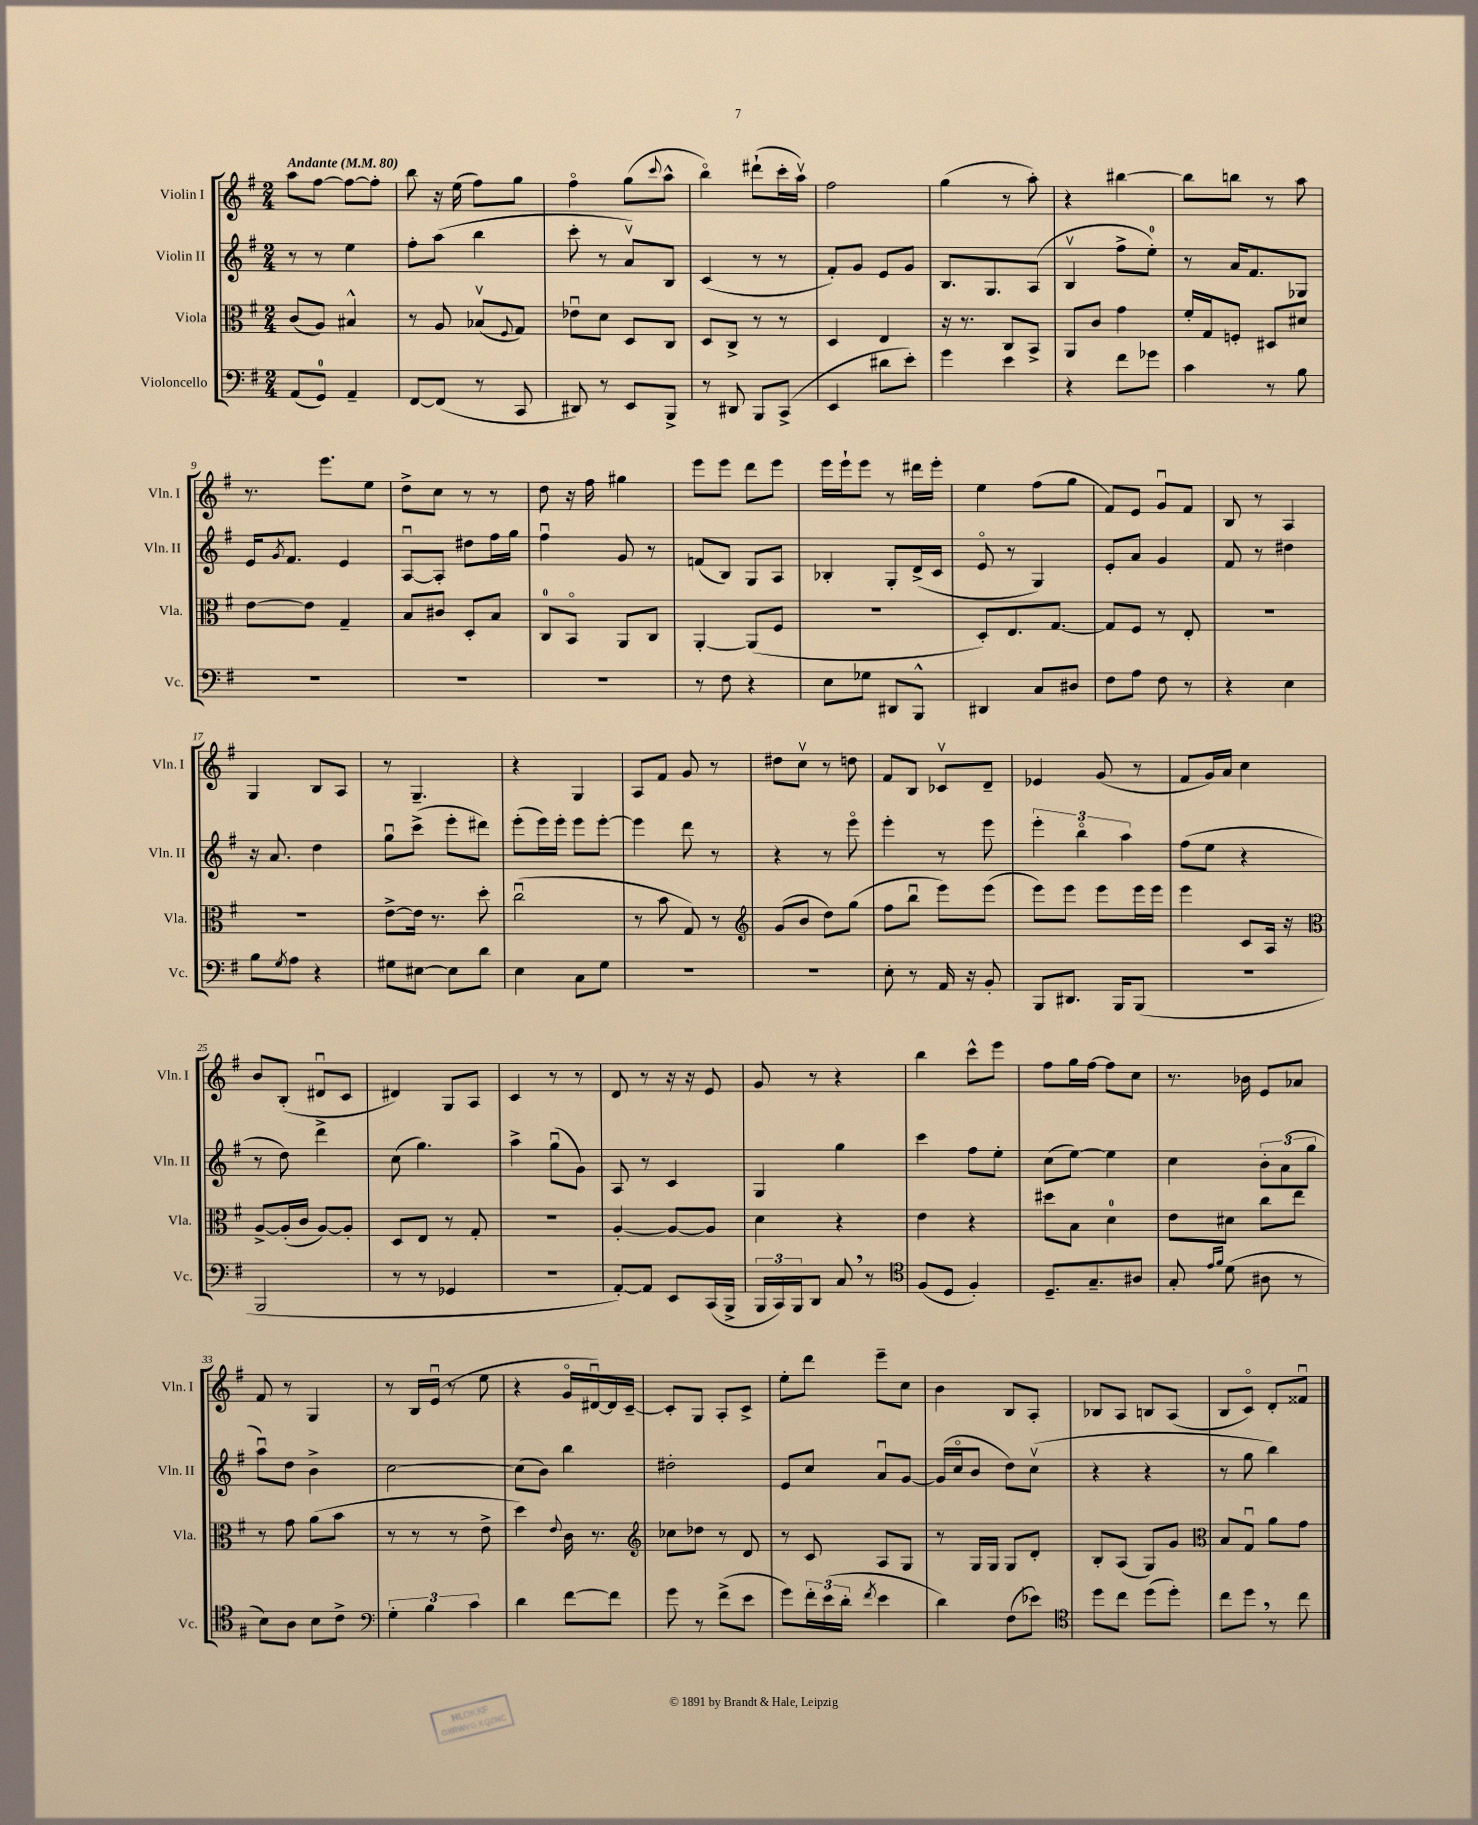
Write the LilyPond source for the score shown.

<<
\new StaffGroup <<
\new Staff = "s0" \with { instrumentName = "Violin I" shortInstrumentName = "Vln. I" } {
    \clef treble \key g \major \numericTimeSignature \time 2/4 \tempo "Andante" 4 = 80
    a''8 fis''8~ fis''8~ fis''8-. |
    b''8 r16 e''16( fis''8) g''8 |
    fis''4\flageolet g''8( \appoggiatura { c'''8 } a''8-^ |
    b''4\flageolet) dis'''8-!( c'''16-. a''16\upbow) |
    fis''2 |
    g''4( r8 a''8-.) |
    r4 bis''4~ |
    bis''8 b''8 r8 a''8 |
    r8. e'''8. e''8 |
    d''8-> c''8 r8 r8 |
    d''8 r16 fis''16 gis''4 |
    e'''8 e'''8 d'''8 e'''8 |
    e'''16 e'''16-! e'''8 r8 dis'''16 e'''16-. |
    e''4 fis''8( g''8 |
    fis'8) e'8 g'8\downbow fis'8 |
    b8 r8 a4 |
    g4 b8 a8 |
    r8 g4.-- |
    r4 g4 |
    a8 fis'8 g'8 r8 |
    dis''8 c''8\upbow r8 d''8 |
    fis'8 b8 ces'8\upbow d'8-- |
    ees'4 g'8( r8 |
    fis'8 g'16) a'16 c''4 |
    b'8 b8-.( dis'8\downbow c'8 |
    dis'4) g8 a8 |
    c'4 r8 r8 |
    d'8 r8 r16 r16 e'8 |
    g'8 r8 r4 |
    b''4 c'''8-^ e'''8 |
    fis''8 g''16 fis''16~ fis''8 c''8 |
    r8. bes'16 e'8 aes'8 |
    fis'8 r8 g4 |
    r8 b16 e'16\downbow( r8 e''8 |
    r4 g'16\flageolet dis'16~\downbow) dis'16 c'16~-- |
    c'8-. g8 a8-. c'8-> |
    e''8-. d'''8 e'''8-- c''8 |
    b'4 b8 a8-. |
    bes8 a8 b8 a8( |
    b8 c'8\flageolet) d'8-. fisis'8\downbow \bar "|." |
}
\new Staff = "s1" \with { instrumentName = "Violin II" shortInstrumentName = "Vln. II" } {
    \clef treble \key g \major \numericTimeSignature \time 2/4
    r8 r8 e''4 |
    fis''8-. a''8( b''4 |
    c'''8-. r8 a'8\upbow) b8 |
    c'4( r8 r8 |
    fis'8-.) g'8 e'8 g'8 |
    b8. g8. a8( |
    b4\upbow fis''8-> e''8-0-.) |
    r8 a'16 fis'8. ges8 |
    e'16 \acciaccatura { g'8 } fis'8. e'4 |
    a8~\downbow a8-. dis''8 fis''16 g''16 |
    fis''4\downbow g'8 r8 |
    f'8( b8) g8 a8 |
    bes4-. g8-. d'16->( c'16 |
    e'8\flageolet r8 g4) |
    e'8-. a'8 g'4 |
    fis'8 r8 dis''4 |
    r16 a'8. d''4 |
    g''8\downbow c'''8->( e'''8-. dis'''8) |
    e'''8-.( e'''16) e'''16-. e'''8 e'''8~-. |
    e'''4 d'''8 r8 |
    r4 r8 e'''8\flageolet |
    e'''4-. r8 e'''8 |
    \tuplet 3/2 { e'''4-. b''4\flageolet a''4 } |
    fis''8( e''8 r4 |
    r8 d''8) d'''4-> |
    c''8( g''4.) |
    a''4-> g''8\downbow( g'8) |
    a8 r8 c'4 |
    g4 g''4 |
    c'''4 fis''8 e''8-. |
    c''8( e''8~) e''4 |
    c''4 \tuplet 3/2 { b'8-. a'8( g''8 } |
    a''8\downbow) d''8 b'4-> |
    c''2~ |
    c''8( b'8) b''4 |
    dis''2-. |
    e'8 c''8 a'8\downbow g'8~ |
    g'16( c''16\flageolet b'8 d''8) c''8\upbow( |
    r4 r4 |
    r8 g''8 b''4) \bar "|." |
}
\new Staff = "s2" \with { instrumentName = "Viola" shortInstrumentName = "Vla." } {
    \clef alto \key g \major \numericTimeSignature \time 2/4
    c'8( a8) bis4-^ |
    r8 a8 bes8\upbow( \appoggiatura { fis8 } g8) |
    ees'8\downbow d'8 d8 c8 |
    d8 c8-> r8 r8 |
    d4 e4 |
    r16 r8. c8 b,8-> |
    a,8 c'8 g'4 |
    fis'16-. g16 f8-. dis8 dis'8 |
    e'8~ e'8 g4-- |
    b8 cis'8 d8-. b8 |
    c8-0 b,8\flageolet a,8 c8 |
    a,4~-. a,8( fis8 |
    r2 |
    d8-.) e8. g8.~ |
    g8 fis8 r8 e8-. |
    R2 |
    R2 |
    e'8~-> e'16 r8. d''8-. |
    c''2\downbow( |
    r8 b'8 g8) r8 |
    \clef treble g'8( b'8 d''8) g''8( |
    fis''8 b''8\downbow e'''8) e'''8( |
    e'''8) e'''8 e'''8 e'''16 e'''16 |
    e'''4 c'8 a16 r16 |
    \clef alto a8~-> a16-.( c'16 a8~) a8-. |
    d8 e8 r8 g8-. |
    r2 |
    a4~-. a8~ a8 |
    d'4 r4 |
    e'4 r4 |
    dis''8 b8 d'4-0 |
    e'8 dis'8 c''8 e''8 |
    r8 g'8 a'8( b'8 |
    r8 r8 r8 e'8-> |
    d''4) \appoggiatura { e'8 } c'16 r8. |
    \clef treble ces''8 des''8 r8 d'8 |
    r8 c'8 a8 g8 |
    r8 g16 g16 g8 d'8-. |
    b8-. a8( g8) g'8 |
    \clef alto b8 g8\downbow a'8 g'8 \bar "|." |
}
\new Staff = "s3" \with { instrumentName = "Violoncello" shortInstrumentName = "Vc." } {
    \clef bass \key g \major \numericTimeSignature \time 2/4
    a,8( g,8-0) a,4-- |
    fis,8~ fis,8( r8 c,8 |
    dis,8) r8 e,8 b,,8-> |
    r8 dis,8 b,,8 c,8->( |
    e,4 dis'8 e'8-.) |
    g'4 e'4 |
    r4 fis'8 ges'8 |
    c'4 r8 b8 |
    R2 |
    R2 |
    R2 |
    r8 fis8 r4 |
    e8 ges8 dis,8 b,,8-^ |
    dis,4 c8 dis8 |
    fis8 a8 fis8 r8 |
    r4 e4 |
    b8 \acciaccatura { g8 } a8 r4 |
    gis8 eis8~ eis8 d'8 |
    e4 c8 g8 |
    R2 |
    R2 |
    e8-. r8 a,16 r16 b,8-. |
    b,,8 dis,8. b,,16 b,,8( |
    R2 |
    b,,2 |
    r8 r8 ges,4 |
    r2 |
    a,8~-.) a,8 e,8 c,16( b,,16-> |
    \tuplet 3/2 { b,,16 c,16) b,,16 } d,8 c8 \breathe r8 |
    \clef tenor fis8( d8 fis4-.) |
    d8.-- g8.-- ais8 |
    g8-. \grace { e'16 fis'16 } d'8( ais8 r8 |
    b8) a8 b8 c'8-> |
    \clef bass \tuplet 3/2 { g4-. b4 c'4 } |
    d'4 fis'8~ fis'8 |
    g'8 r8 fis'8->( e'8 |
    g'8) \tuplet 3/2 { fis'16-. e'16( d'16-. } \acciaccatura { fis'8 } e'4 |
    d'4) fis8( ees'8) |
    \clef tenor d''8 c''8 d''8( d''8-.) |
    c''8 d''8 \breathe r8 c''8 \bar "|." |
}
>>
>>
